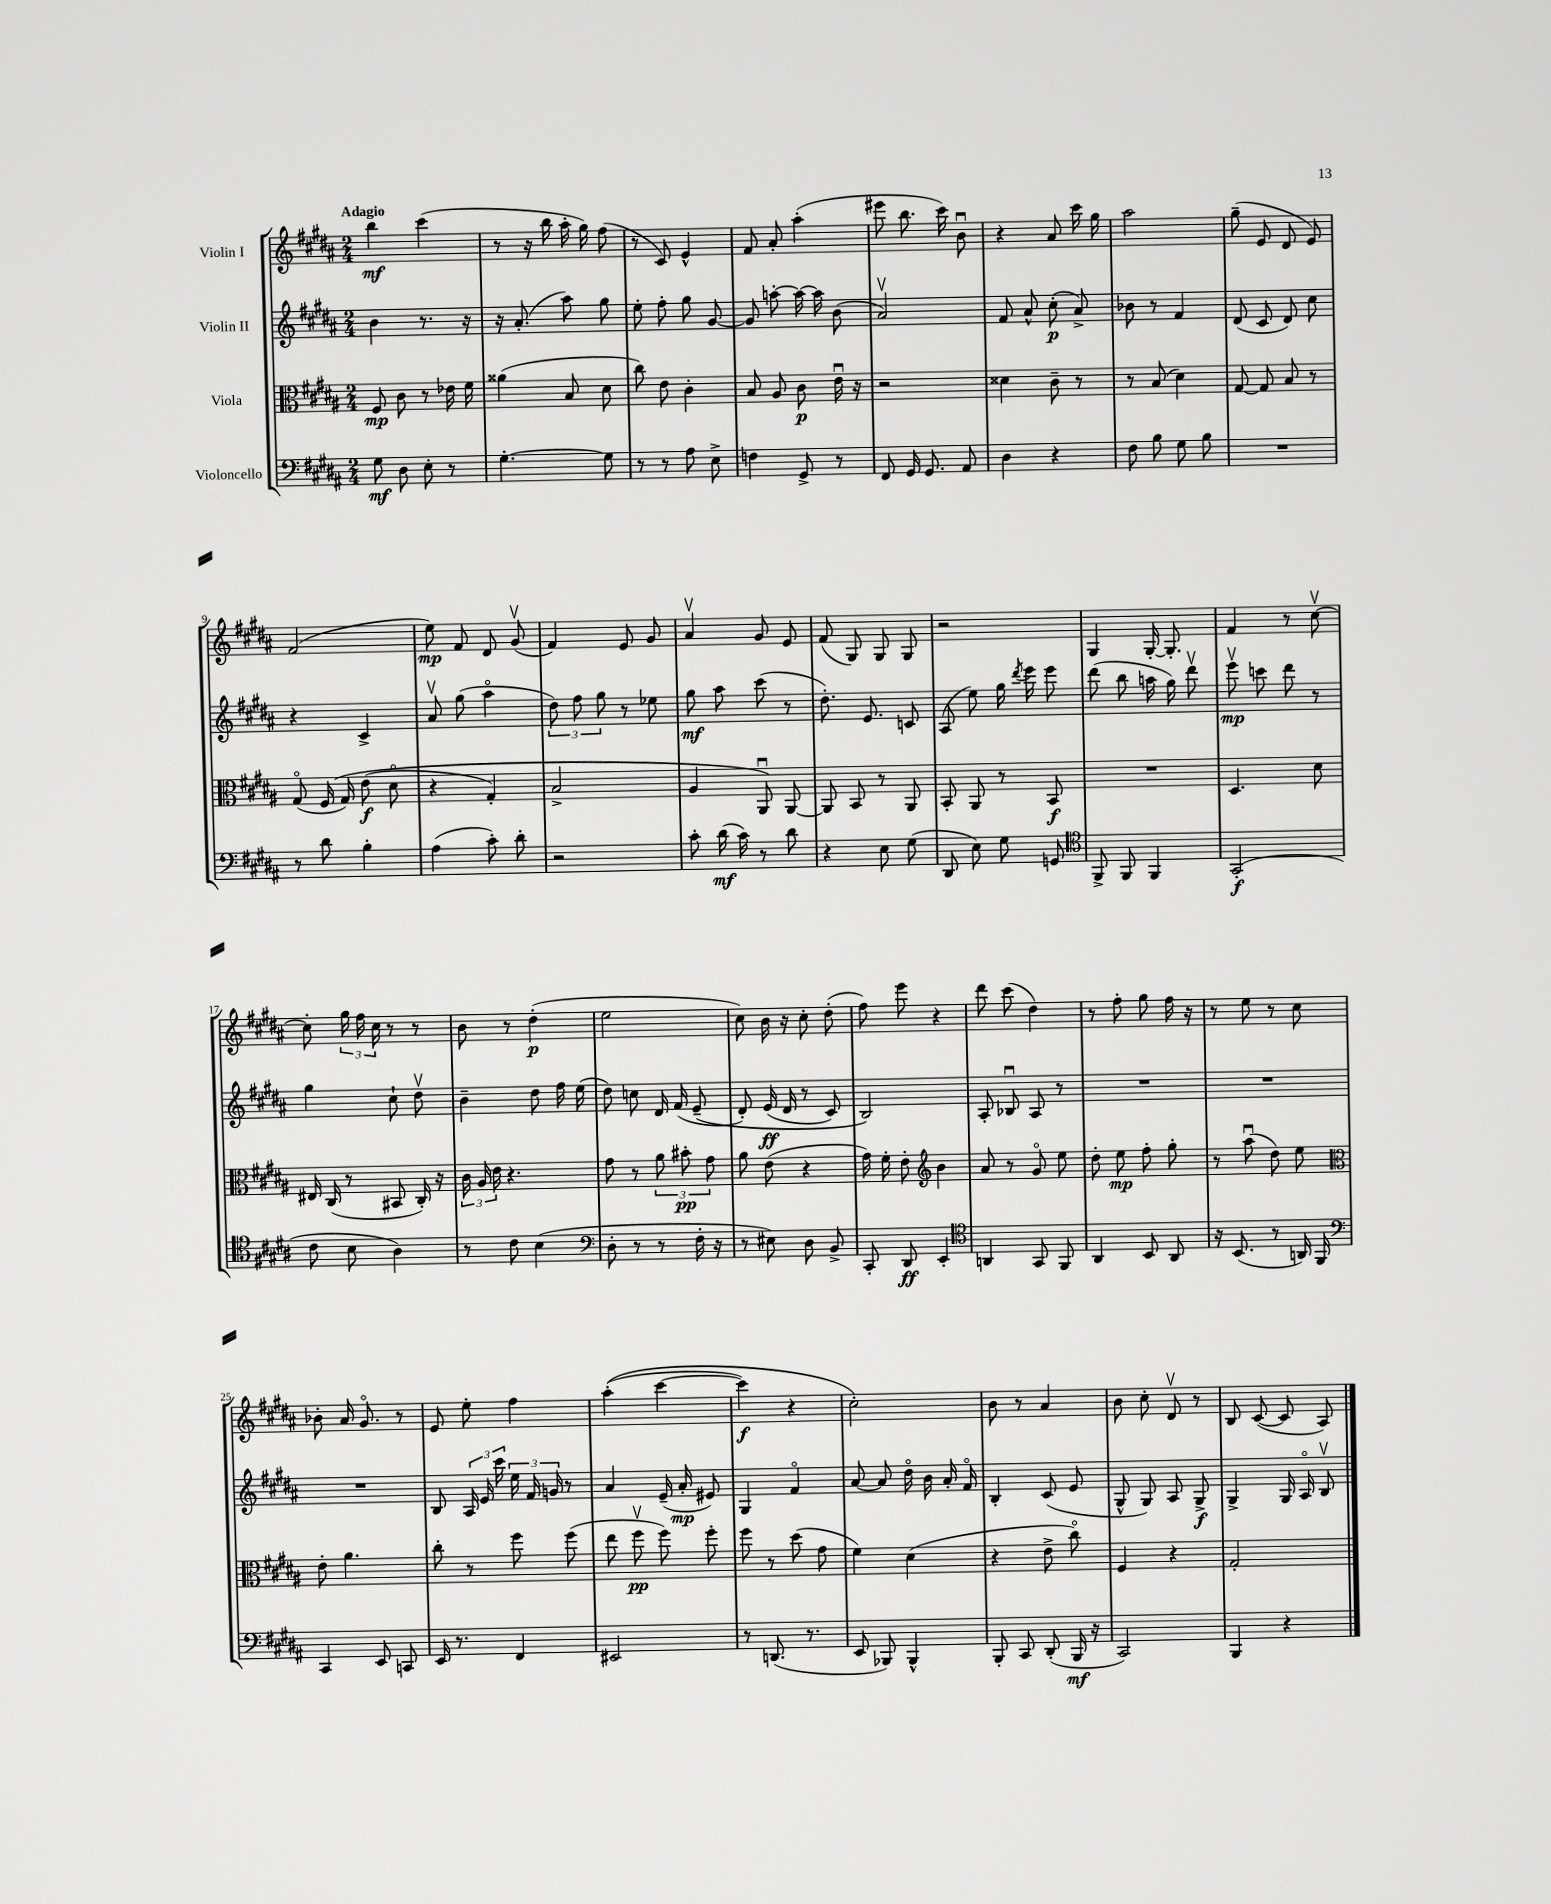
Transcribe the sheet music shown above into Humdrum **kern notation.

**kern	**kern	**kern	**kern
*staff4	*staff3	*staff2	*staff1
*clefF4	*clefC3	*clefG2	*clefG2
*k[f#c#g#d#a#]	*k[f#c#g#d#a#]	*k[f#c#g#d#a#]	*k[f#c#g#d#a#]
*M2/4	*M2/4	*M2/4	*M2/4
8G#	8F#	4b	4bb
8D#	8c#	.	.
8E'	8r	8.r	(4ccc#
8r	16e-	.	.
.	16f#	16r	.
=	=	=	=
[4.G#'	(4a##	16r	8r
.	.	(8.a#'	.
.	.	.	16r
.	.	.	16bb
.	8B	8aa#)	16aa#'
.	.	.	16gg#)
8G#]	8d#	8gg#	(8ff#
=	=	=	=
8r	8cc#)	8ee'	8r
8r	8e	8ff#'	8c#)
8A#	4c#'	8gg#	4e^^
8E^	.	[8g#	.
=	=	=	=
4F	8B	8g#]	8f#
.	8A#	[8aa'	8a#'
8GG#^	8c#	16aa_	(4aa#'
.	.	16aa]	.
8r	16eu	(8b	.
.	16r	.	.
=	=	=	=
8FF#	2r	2a#v)	8eee#
16GG#	.	.	8.bb
8.GG#	.	.	.
.	.	.	16ccc#)
8AA#	.	.	8bu
=	=	=	=
4D#	4d##	8f#	4r
.	.	8a#^^	.
4r	8c#~	(8cc#'	8a#
.	8r	8a#^)	16ccc#
.	.	.	16gg#
=	=	=	=
8F#	8r	8b-	2aa#
8B	(8B	8r	.
8G#	4d#)	4f#	.
8B	.	.	.
=	=	=	=
2r	[8G#	(8d#	(8gg#~
.	8G#]	8c#	8e
.	8B	8d#)	8d#
.	8r	8cc#	8e)
=	=	=	=
8r	(8G#o	4r	(2f#
8d#	&(16F#	.	.
.	16G#)	.	.
4B'	(8e	4c#^	.
.	8d#o	.	.
=	=	=	=
(4A#	4r	8a#v	8ee)
.	.	(8gg#	8f#
8c#')	4G#')	4aa#o	8d#
8d#'	.	.	(8g#v
=	=	=	=
2r	2B^	12dd#)	4f#)
.	.	12ff#	.
.	.	12gg#	.
.	.	8r	8e
.	.	8ee-	8g#
=	=	=	=
8c#'	4A#	8gg#	4a#v
(16d#	.	8aa#	.
16c#)	.	.	.
8r	8AA#u&)	(8ccc#	8g#
8d#	[8AA#	8r	8e
=	=	=	=
4r	8AA#]	8.dd#')	(8f#
.	8BB	.	8G#)
.	.	8.e	.
8E	8r	.	8G#
(8G#	8AA#	8c	8G#
=	=	=	=
8DD#	8BB'	(8A#	2r
8E)	8AA#	8ee)	.
8G#	8r	16gg#	.
.	.	8qddd#	.
.	.	16eee	.
8GG	8BB	8eee	.
=	=	=	=
*clefC4	*	*	*
8FF#^	2r	(8ddd#	4G#
8FF#	.	8bb	.
4FF#	.	16aa	[16G#'
.	.	16gg#)	8.G#']
.	.	8ddd#v	.
=	=	=	=
(2GG#'	4.D#	8eeev	4f#
.	.	8ccc	.
.	.	8ddd#	8r
.	8d#	8r	[8cc#v
=	=	=	=
8c#	16E#	4gg#	8cc#']
.	(16C#	.	.
8B	8r	.	24gg#
.	.	.	24ff#
.	.	.	24cc#
4A#)	8BB#	8cc#`	8r
.	16C#')	8dd#v	8r
.	16r	.	.
=	=	=	=
8r	24c#	4b~	8b
.	24A#	.	.
.	24e	.	.
8c#	4.r	.	8r
(4B	.	8dd#	(4dd#'
.	.	16ff#	.
.	.	(16ee	.
=	=	=	=
*clefF4	*	*	*
8D#'	8g#	8dd#)	2ee
8r	8r	8cc	.
8r	12a#	16d#	.
.	.	(16f#	.
.	12b#'	.	.
16F#'	.	&(8e~	.
.	12g#	.	.
16r	.	.	.
=	=	=	=
8r	8a#	8d#')	8cc#)
8E#)	(8e	(16e	16b
.	.	16d#	16r
8D#	4r	8r	8cc#'
8BB^	.	8c#)	(8dd#'
=	=	=	=
8CC#'	16g#)	2B&)	8ff#)
.	16f#'	.	.
8DD#	8e'	.	8eee
*	*clefG2	*	*
4EE'	4b	.	4r
=	=	=	=
*clefC4	*	*	*
4AA	8a#	8A#'	8ddd#
.	8r	8B-u	(8ccc#
8GG#	8g#o	8A#	4dd#)
8FF#	8ee	8r	.
=	=	=	=
4AA#	8dd#'	2r	8r
.	8ee	.	8ff#'
8BB	8ff#'	.	8gg#
8AA#	8gg#'	.	16ff#
.	.	.	16r
=	=	=	=
16r	8r	2r	8r
(8.BB	.	.	.
.	(8aa#u	.	8ee
8r	8dd#)	.	8r
16AA)	8ee	.	8cc#
16FF#	.	.	.
=	=	=	=
*clefF4	*clefC3	*	*
4CC#	8e'	2r	8b-'
.	4.a#	.	16a#
.	.	.	8.g#o
8EE	.	.	.
8CC	.	.	8r
=	=	=	=
16EE	8cc#'	8B	8e
8.r	.	.	.
.	8r	24A#	8ee'
.	.	24e	.
.	.	24ccc#	.
4FF#	8ff#	24ee	4ff#
.	.	24f#	.
.	.	24g	.
.	(8ff#	8r	.
=	=	=	=
2EE#	8ee	4a#	&((4aa#'
.	8ff#v	.	.
.	8ff#)	(16e~	[4ccc#
.	.	16a#'	.
.	8ff#'	8e#)	.
=	=	=	=
8r	8ff#	4G#	4ccc#])
(8.DD	8r	.	.
.	(8dd#	4f#o	4r
8.r	.	.	.
.	8g#	.	.
=	=	=	=
8EE	4f#)	[8a#	2cc#'&)
8BBB-)	.	8a#]	.
4BBB-^^	(4d#	16dd#o	.
.	.	16b	.
.	.	16a#'	.
.	.	16f#o	.
=	=	=	=
8BBB'	4r	4B'	8b
8CC#	.	.	8r
(8DD#'	8e^	(8c#	4a#
16BBB	8cc#o)	8e	.
16r	.	.	.
=	=	=	=
2CC#)	4F#	8G#^^	8b
.	.	8G#)	8cc#'
.	4r	8A#	8d#v
.	.	8G#^	8r
=	=	=	=
4BBB	2G#'	4G#^	8B
.	.	.	([8c#
4r	.	16G#	8c#]
.	.	16A#o	.
.	.	8Bv	8A#)
==	==	==	==
*-	*-	*-	*-
